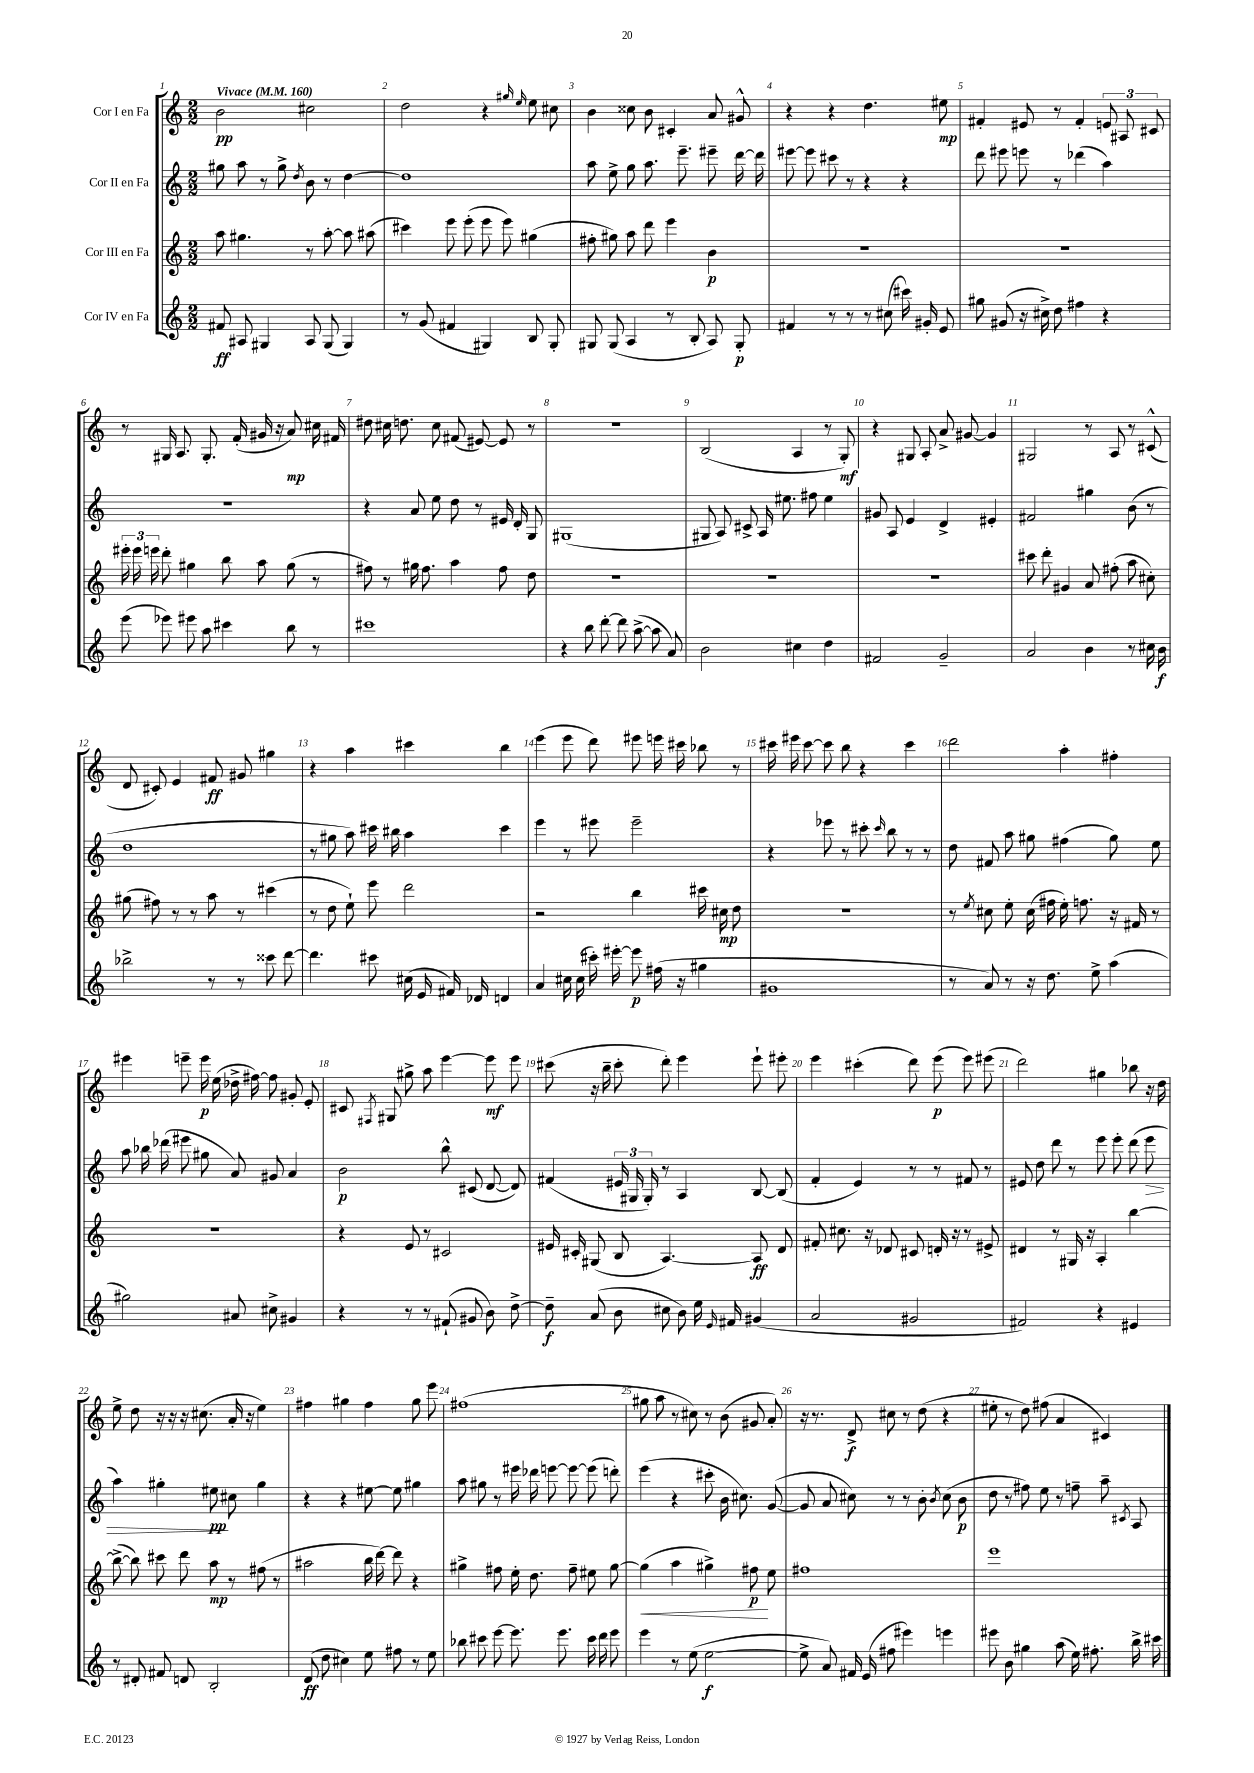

**kern	**dynam	**kern	**dynam	**kern	**dynam	**kern	**dynam
*part4	*part4	*part3	*part3	*part2	*part2	*part1	*part1
*staff4	*staff4	*staff3	*staff3	*staff2	*staff2	*staff1	*staff1
*I"Cor IV en Fa	*	*I"Cor III en Fa	*	*I"Cor II en Fa	*	*I"Cor I en Fa	*
*clefG2	*	*clefG2	*	*clefG2	*	*clefG2	*
*k[]	*	*k[]	*	*k[]	*	*k[]	*
*M2/2	*	*M2/2	*	*M2/2	*	*M2/2	*
*MM160	*	*MM160	*	*MM160	*	*MM160	*
=1	=1	=1	=1	=1	=1	=1	=1
!	!	!	!	!	!	!LO:TX:a:B:t=Vivace	!
8f#X/	ff	8aa\	.	8gg#X\	.	2b\	pp
8A#X/	.	4.gg#X\	.	8aa\	.	.	.
4G#X/	.	.	.	8r	.	.	.
.	.	.	.	8gg#^\	.	.	.
.	.	.	.	8qdd/	.	.	.
8A#/	.	8r	.	8b\	.	2cc#X\	.
(8G#/	.	[8aa'\	.	8r	.	.	.
4G#/)	.	8aa\]	.	[4dd\	.	.	.
.	.	(8aa#X\	.	.	.	.	.
=2	=2	=2	=2	=2	=2	=2	=2
8r	.	4ccc#X\)	.	1dd]	.	2dd\	.
(8g/	.	.	.	.	.	.	.
4f#X/	.	8eee\	.	.	.	.	.
.	.	(8eee'\	.	.	.	.	.
4G#X/)	.	8eee\	.	.	.	4r	.
.	.	8eee\)	.	.	.	.	.
.	.	.	.	.	.	16qqgg#X/	.
.	.	.	.	.	.	16qqee/	.
8B/	.	(4gg#X\	.	.	.	8ee\	.
8G#'/	.	.	.	.	.	8cc#X\	.
=3	=3	=3	=3	=3	=3	=3	=3
8G#X/	.	8ff#X'\	.	8aa\	.	4b\	.
(8G#/	.	8gg#X\)	.	8ee^\	.	.	.
4A/	.	8aa\	.	8gg\	.	8cc##X\	.
.	.	8ddd\	.	8.aa\	.	8b\	.
8r	.	4eee\	.	.	.	4c#X'/	.
.	.	.	.	8.eee~\	.	.	.
8B'/	.	.	.	.	.	.	.
8A/)	.	4b\	p	8eee#X~\	.	8a/	.
8G#'/	p	.	.	[16ddd\	.	8g#X^^/	.
.	.	.	.	16ddd\]	.	.	.
=4	=4	=4	=4	=4	=4	=4	=4
4f#X/	.	1r	.	[8eee#X\	.	4r	.
.	.	.	.	8eee#\]	.	.	.
8r	.	.	.	8ccc#X\	.	4r	.
8r	.	.	.	8r	.	.	.
8r	.	.	.	4r	.	4.dd\	.
(8cc#X\	.	.	.	.	.	.	.
16ccc#X\)	.	.	.	4r	.	.	.
16g#X'/	.	.	.	.	.	.	.
8e/	.	.	.	.	.	8ee#X\	mp
=5	=5	=5	=5	=5	=5	=5	=5
8gg#X\	.	1r	.	8ddd\	.	4f#X'/	.
(8g#X/	.	.	.	8eee#X\	.	.	.
16r	.	.	.	8eeen\	.	8e#X/	.
16cc#X^\)	.	.	.	.	.	.	.
8dd\	.	.	.	8r	.	8r	.
4ff#X\	.	.	.	(4ddd-X\	.	4f#'/	.
4r	.	.	.	4aa\)	.	12en/	.
.	.	.	.	.	.	12A#X/	.
.	.	.	.	.	.	12c#X/	.
!!LO:LB:g=z
=6	=6	=6	=6	=6	=6	=6	=6
(8eee\	.	24eee#X'\	.	1r	.	8r	.
.	.	24eee#\	.	.	.	.	.
.	.	24eeen\	.	.	.	.	.
8eee-X\)	.	8ddd'\	.	.	.	16G#X/	.
.	.	.	.	.	.	8.A/	.
8eee#X\	.	4gg#X\	.	.	.	.	.
8aa\	.	.	.	.	.	8.G#'/	.
4ccc#X\	.	8bb\	.	.	.	.	.
.	.	.	.	.	.	(16f'/	.
.	.	8aa\	.	.	.	16g#X/	.
.	.	.	.	.	.	16r	.
8bb\	.	(8gg#\	.	.	.	8a/)	mp
8r	.	8r	.	.	.	16cc#X\	.
.	.	.	.	.	.	16f#X/	.
=7	=7	=7	=7	=7	=7	=7	=7
1ccc#X	.	8ff#X\)	.	4r	.	8dd#X\	.
.	.	8r	.	.	.	16cc#X\	.
.	.	.	.	.	.	8.ddn\	.
.	.	16gg#X\	.	8a/	.	.	.
.	.	8.ff#\	.	.	.	.	.
.	.	.	.	8ee\	.	8cc#\	.
.	.	4aa\	.	8dd\	.	(8f#X/	.
.	.	.	.	8r	.	[8e#X/)	.
.	.	8ff#\	.	16e#X/	.	8e#/]	.
.	.	.	.	16d'/	.	.	.
.	.	8dd\	.	8G/	.	8r	.
=8	=8	=8	=8	=8	=8	=8	=8
4r	.	1r	.	(1G#X	.	1r	.
8bb\	.	.	.	.	.	.	.
[8ddd'\	.	.	.	.	.	.	.
8ddd\]	.	.	.	.	.	.	.
([8aa^\	.	.	.	.	.	.	.
8aa\]	.	.	.	.	.	.	.
8a/)	.	.	.	.	.	.	.
=9	=9	=9	=9	=9	=9	=9	=9
2b\	.	1r	.	8G#X/	.	(2B/	.
.	.	.	.	8A/)	.	.	.
.	.	.	.	8c#X^/	.	.	.
.	.	.	.	16A/	.	.	.
.	.	.	.	8.ee#X\	.	.	.
4cc#X\	.	.	.	.	.	4A/	.
.	.	.	.	8ff#X\	.	.	.
4dd\	.	.	.	4ee#\	.	8r	.
.	.	.	.	.	.	8G'/)	mf
=10	=10	=10	=10	=10	=10	=10	=10
2f#X/	.	1r	.	8g#X/	.	4r	.
.	.	.	.	8A/	.	.	.
.	.	.	.	4e/	.	8G#X/	.
.	.	.	.	.	.	8A'/	.
2g~/	.	.	.	4d^/	.	8a^/	.
.	.	.	.	.	.	[8g#X/	.
.	.	.	.	4e#X'/	.	4g#/]	.
=11	=11	=11	=11	=11	=11	=11	=11
2a/	.	8ccc#X\	.	2f#X/	.	2G#X/	.
.	.	8ddd'\	.	.	.	.	.
.	.	4g#X/	.	.	.	.	.
4b\	.	8a/	.	4gg#X\	.	8r	.
.	.	(8ff#X'\	.	.	.	8A/	.
8r	.	8aa\	.	(8b\	.	8r	.
16cc#X\	.	8cc#X'\)	.	8r	.	(8c#X^^/	.
16b\	f	.	.	.	.	.	.
!!LO:LB:g=z
=12	=12	=12	=12	=12	=12	=12	=12
2bb-X^\	.	(8gg#X\	.	1dd	.	8d/	.
.	.	8ff#X\)	.	.	.	8c#X'/)	.
.	.	8r	.	.	.	4e/	.
.	.	8r	.	.	.	.	.
8r	.	8aa\	.	.	.	8f#X/	ff
8r	.	8r	.	.	.	8g#X/	.
8ccc##X\	.	(4ccc#X\	.	.	.	4gg#X\	.
[8ddd\	.	.	.	.	.	.	.
=13	=13	=13	=13	=13	=13	=13	=13
4.ddd\]	.	8r	.	8r	.	4r	.
.	.	8dd\	.	8gg#X\	.	.	.
.	.	8ee`\)	.	8aa\)	.	4aa\	.
8ccc#X\	.	8eee\	.	16ccc#X\	.	.	.
.	.	.	.	16bb#X\	.	.	.
(16cc#X\	.	2ddd\	.	4aa\	.	4ccc#X\	.
16e/	.	.	.	.	.	.	.
16f#X/)	.	.	.	.	.	.	.
16d-X/	.	.	.	.	.	.	.
4dn/	.	.	.	4ccc#\	.	4bb\	.
=14	=14	=14	=14	=14	=14	=14	=14
4a/	.	2r	.	4eee\	.	(4eee\	.
16cc#X\	.	.	.	8r	.	8eee\	.
(16cc#\	.	.	.	.	.	.	.
16ccc#X'\)	.	.	.	8eee#X\	.	8ddd\)	.
[16eee#X'\	.	.	.	.	.	.	.
8eee#\]	p	4bb\	.	2eee#~\	.	8eee#X\	.
(16ff#X\	.	.	.	.	.	16eeen\	.
16r	.	.	.	.	.	16ccc#X\	.
4gg#X\	.	16ccc#X\	.	.	.	8bb-X\	.
.	.	16cc#X\	mp	.	.	.	.
.	.	8dd\	.	.	.	8r	.
=15	=15	=15	=15	=15	=15	=15	=15
1g#X	.	1r	.	4r	.	16ccc#X\	.
.	.	.	.	.	.	16eee#X\	.
.	.	.	.	.	.	[8ccc#\	.
.	.	.	.	8eee-X\	.	8ccc#\]	.
.	.	.	.	8r	.	8bb\	.
.	.	.	.	8ccc#X'\	.	4r	.
.	.	.	.	16qqccc#/	.	.	.
.	.	.	.	8bb\	.	.	.
.	.	.	.	8r	.	4ccc#\	.
.	.	.	.	8r	.	.	.
=16	=16	=16	=16	=16	=16	=16	=16
8r	.	8r	.	8dd\	.	2ddd\	.
.	.	8qee/	.	.	.	.	.
8a/)	.	8cc#X\	.	8f#X/	.	.	.
8r	.	8ee'\	.	8aa\	.	.	.
16r	.	(16cc#\	.	8gg#X\	.	.	.
8.dd\	.	16ff#X\	.	.	.	.	.
.	.	16ee'\)	.	(4ff#X\	.	4aa'\	.
.	.	8.ffn\	.	.	.	.	.
8ee^\	.	.	.	.	.	.	.
(4aa\	.	16r	.	8gg#\)	.	4ff#X'\	.
.	.	16f#X/	.	.	.	.	.
.	.	8r	.	8ee\	.	.	.
!!LO:LB:g=z
=17	=17	=17	=17	=17	=17	=17	=17
2gg#X\)	.	1r	.	8aa\	.	4eee#X\	.
.	.	.	.	16bb-X\	.	.	.
.	.	.	.	(16ddd-X\	.	.	.
.	.	.	.	8eee#X\	.	8eeen~\	.
.	.	.	.	8gg#X\	.	16eee\	p
.	.	.	.	.	.	(16ee\	.
8a#X/	.	.	.	8a/)	.	16dd-X^\	.
.	.	.	.	.	.	[16ff#X\)	.
8cc#X^\	.	.	.	8g#X/	.	8ff#\]	.
4g#X/	.	.	.	4a/	.	8g#X'/	.
.	.	.	.	.	.	8e'/	.
=18	=18	=18	=18	=18	=18	=18	=18
4r	.	4r	.	2b\	p	8c#X/	.
.	.	.	.	.	.	8qF#X/	.
.	.	.	.	.	.	8G#X/	.
8r	.	8e/	.	.	.	8gg#X^\	.
8r	.	8r	.	.	.	8aa\	.
(8f#X`/	.	2c#X/	.	8bb^^\	.	[4eee\	.
8g#X/	.	.	.	(8c#X/	.	.	.
8b\)	.	.	.	[8d/	.	8eee\]	mf
[8dd^\	.	.	.	8d/])	.	8eee\	.
=19	=19	=19	=19	=19	=19	=19	=19
8dd~\]	f	16e#X/	.	(4f#X/	.	(8ccc#X\	.
.	.	16c#X'/	.	.	.	.	.
(8a/	.	(8G#X/	.	.	.	16r	.
.	.	.	.	.	.	16bb~\	.
8b\	.	8B/	.	24e#X/	.	8ccc#'\	.
.	.	.	.	24G#X/	.	.	.
.	.	.	.	24G#'/)	.	.	.
8cc#X\	.	[4.A/)	.	8r	.	8ddd'\)	.
8b\)	.	.	.	4A/	.	4eee\	.
16ee\	.	.	.	.	.	.	.
16qqe/	.	.	.	.	.	.	.
16f#X/	.	.	.	.	.	.	.
(4g#X/	.	8A/]	ff	[8B/	.	8eee`\	.
.	.	8d/	.	(8B/]	.	8eee#X'\	.
=20	=20	=20	=20	=20	=20	=20	=20
2a/	.	8f#X'/	.	4f'/	.	4eee\	.
.	.	8.cc#X\	.	.	.	.	.
.	.	.	.	4e/)	.	(4ccc#X'\	.
.	.	16r	.	.	.	.	.
.	.	8d-X/	.	.	.	.	.
2g#X/	.	8c#X/	.	8r	.	8ddd\)	.
.	.	16dn'/	.	8r	.	(8eee\	p
.	.	16r	.	.	.	.	.
.	.	8r	.	8f#X/	.	8eee\)	.
.	.	8e#X^/	.	8r	.	(8eee#X\	.
=21	=21	=21	=21	=21	=21	=21	=21
2f#X/)	.	4d#X/	.	8e#X/	.	2ddd\)	.
.	.	.	.	8dd\	.	.	.
.	.	8r	.	8ddd\	.	.	.
.	.	16G#X/	.	8r	.	.	.
.	.	16r	.	.	.	.	.
4r	.	4A'/	.	8eee\	.	4gg#X\	.
.	.	.	.	8eee'\	.	.	.
4e#X/	.	[4bb\	.	(8ddd\	.	8bb-X\	.
!	!	!	!	!	!LO:HP:b	!	!
.	.	.	.	8eee\	>	16r	.
.	.	.	.	.	.	16dd\	.
!!LO:LB:g=z
=22	=22	=22	=22	=22	=22	=22	=22
8r	.	(8bb^\_	.	4aa\)	.	8ee^\	.
8d#X'/	.	8bb\])	.	.	.	8dd\	.
8f#X/	.	8ccc#X\	.	4gg#X'\	.	16r	.
.	.	.	.	.	.	16r	.
8dn/	.	8ddd\	.	.	.	16r	.
.	.	.	.	.	.	(8.cc#X\	.
2B'/	.	8aa\	mp	8ee#X\	pp	.	.
.	.	8r	.	8cc#X\	]	16a'/	.
.	.	.	.	.	.	16r	.
.	.	(8ff#X\	.	4gg#\	.	4ee\)	.
.	.	8r	.	.	.	.	.
=23	=23	=23	=23	=23	=23	=23	=23
(8d/	ff	2aa#X\	.	4r	.	4ff#X\	.
8dd\	.	.	.	.	.	.	.
4cc#X\)	.	.	.	4r	.	4gg#X\	.
8ee\	.	16bb\	.	[8ee#X\	.	4ff#\	.
.	.	[16ddd\)	.	.	.	.	.
8ff#X\	.	8ddd\]	.	8ee#\]	.	.	.
8r	.	4r	.	4gg#X\	.	8gg#\	.
8ee\	.	.	.	.	.	8eee\	.
=24	=24	=24	=24	=24	=24	=24	=24
8bb-X\	.	4gg#X^\	.	8aa\	.	(1ff#X	.
8ccc#X\	.	.	.	8gg#X\	.	.	.
[8eee\	.	8ff#X\	.	8r	.	.	.
8.eee\]	.	16ee'\	.	16eee#X\	.	.	.
.	.	8.dd\	.	16ddd-X\	.	.	.
.	.	.	.	[8eeen\	.	.	.
8.eee\	.	.	.	.	.	.	.
.	.	8ff#~\	.	8eee\_	.	.	.
16ccc#\	.	8ee#X\	.	(8eee\]	.	.	.
16ddd\	.	.	.	.	.	.	.
8eee\	.	[8gg#\	.	8dddn'\)	.	.	.
=25	=25	=25	=25	=25	=25	=25	=25
!	!	!	!LO:HP:b	!	!	!	!
4eee\	.	(4gg#\]	<	(4eee\	.	8gg#X\	.
.	.	.	.	.	.	8aa\	.
8r	.	4aa\	.	4r	.	8r	.
(8ee\	.	.	.	.	.	8cc#X\)	.
[2ee\	f	4gg#X^\)	.	8ccc#X'\	.	8r	.
.	.	.	.	16b\	.	(8b\	.
.	.	.	.	8.cc#X\)	.	.	.
.	.	8ff#X\	p	.	.	8g#X/	.
.	.	8ee\	[	([8g/	.	8a'/)	.
=26	=26	=26	=26	=26	=26	=26	=26
8ee^\]	.	1ff#X	.	8g/]	.	16r	.
.	.	.	.	.	.	8.r	.
8a/)	.	.	.	8a/	.	.	.
16f#X/	.	.	.	8cc#X\)	.	8d^/	f
(16e/	.	.	.	.	.	.	.
8ff#X\	.	.	.	8r	.	8cc#X\	.
4eee#X\)	.	.	.	8r	.	8r	.
.	.	.	.	8b'\	.	(8dd\	.
.	.	.	.	8qb/	.	.	.
4eeen\	.	.	.	(8cc#\	.	4r	.
.	.	.	.	8b\	p	.	.
=27	=27	=27	=27	=27	=27	=27	=27
8eee#X\	.	1eee	.	8dd\	.	8ee#X'\	.
8b\	.	.	.	8r	.	8r	.
4gg#X\	.	.	.	8ff#X\)	.	8dd\)	.
.	.	.	.	8ee\	.	(8ff#X\	.
(8aa\	.	.	.	8r	.	4a/	.
16ee\)	.	.	.	8ffn~\	.	.	.
8.ff#X'\	.	.	.	.	.	.	.
.	.	.	.	8aa~\	.	4c#X/)	.
.	.	.	.	8qc#X/	.	.	.
16bb^\	.	.	.	8A/	.	.	.
16ccc#X\	.	.	.	.	.	.	.
==	==	==	==	==	==	==	==
*-	*-	*-	*-	*-	*-	*-	*-
